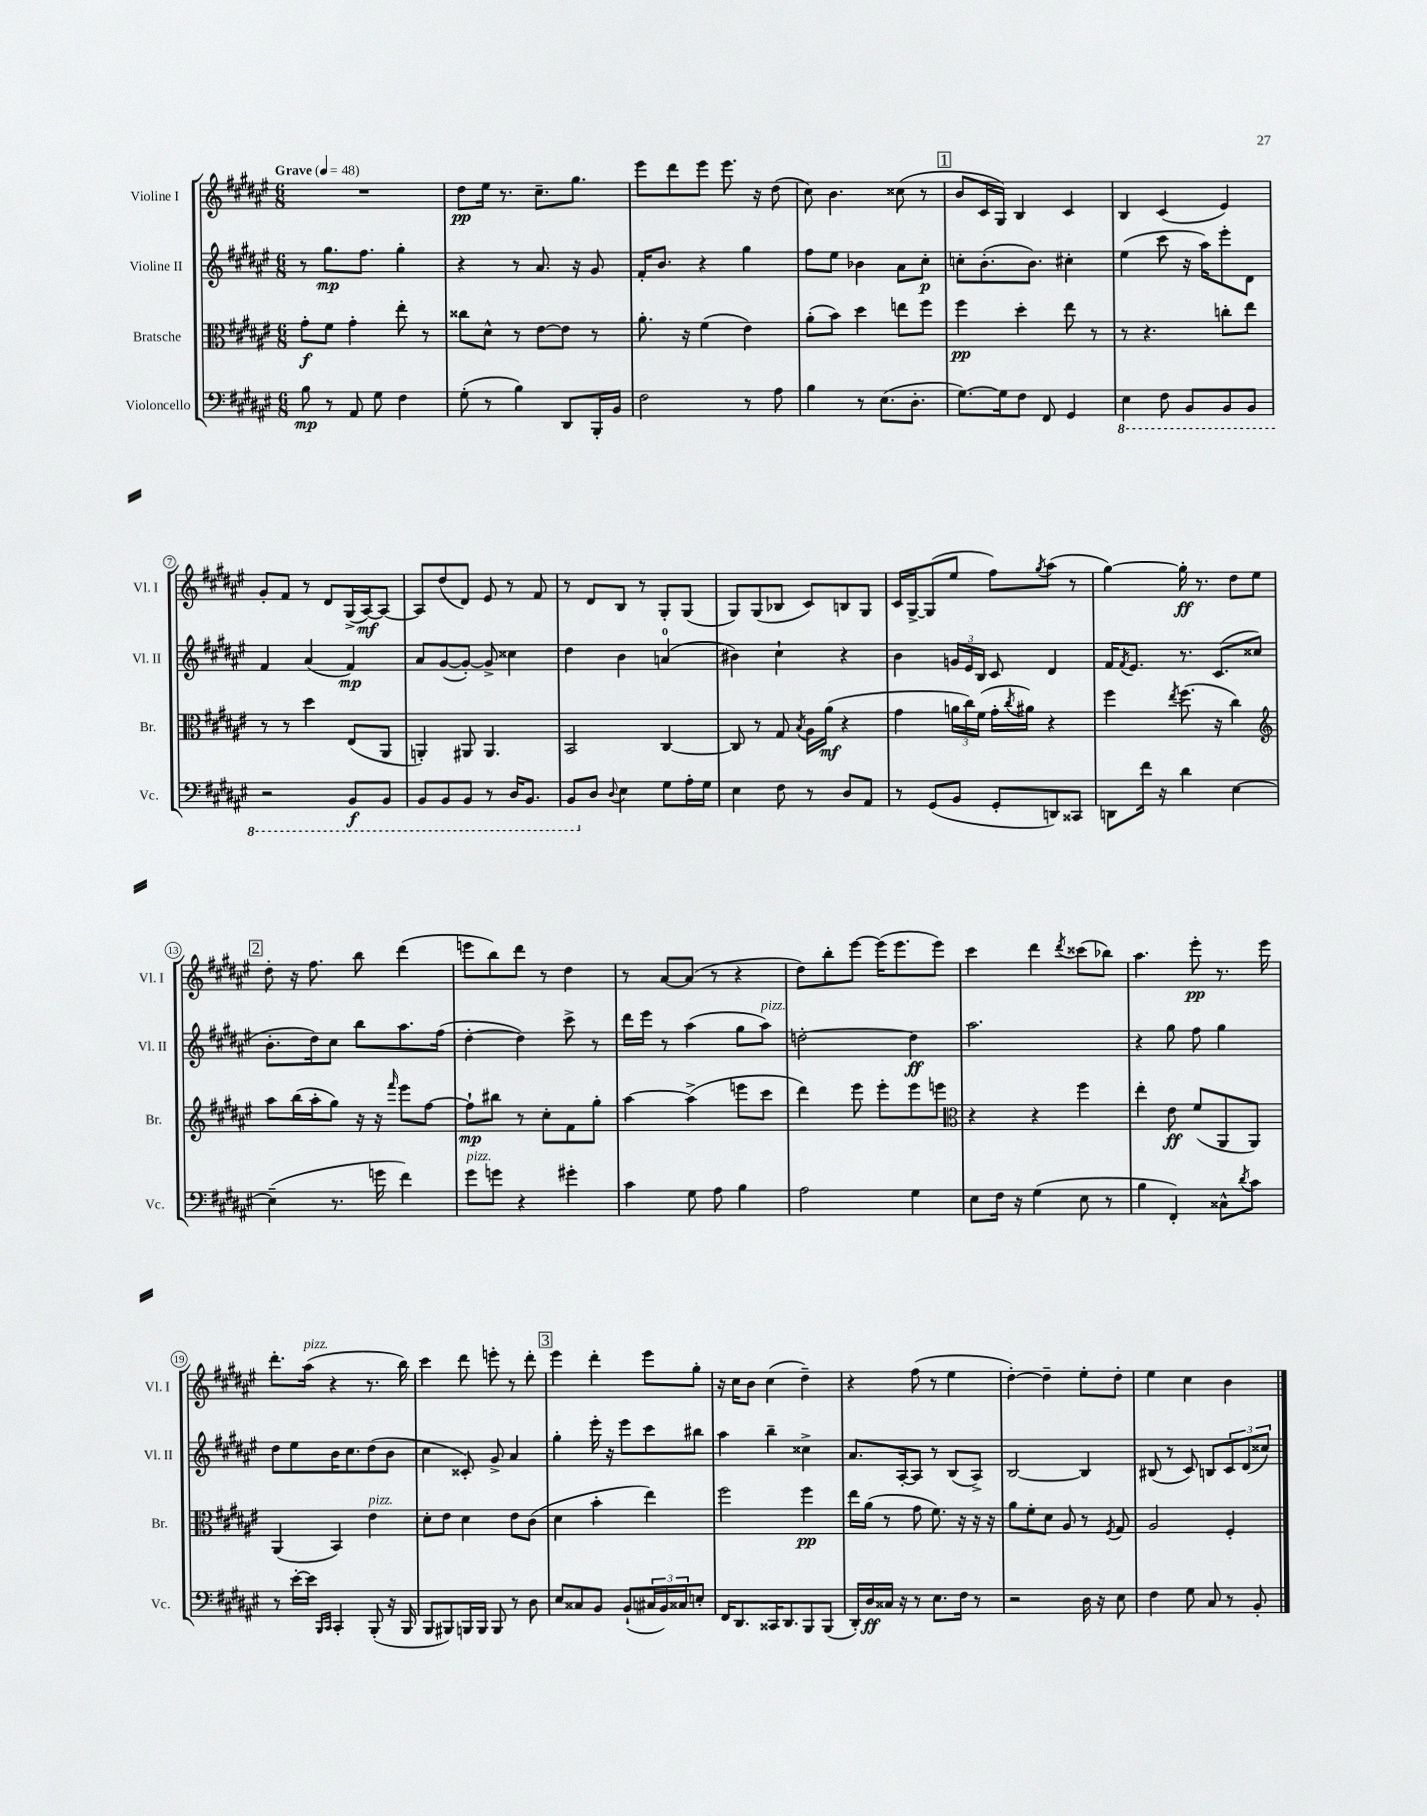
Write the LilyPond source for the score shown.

<<
\new StaffGroup <<
\new Staff = "s0" \with { instrumentName = "Violine I" shortInstrumentName = "Vl. I" } {
    \clef treble \key fis \major \numericTimeSignature \time 6/8 \tempo "Grave" 4 = 48
    R2. |
    dis''8\pp eis''16 r8. cis''8.-- gis''8. |
    eis'''8 dis'''8 eis'''8 eis'''8. r16 dis''8( |
    cis''8) b'4. cisis''8( r8 |
    \mark \markup { \box "1" } b'8 cis'16 gis16) b4 cis'4 |
    b4 cis'4( eis'4) |
    gis'8-. fis'8 r8 dis'8 gis16->( ais16~\mf) ais8~ |
    ais8 dis''8( dis'8) eis'8 r8 fis'8 |
    r8 dis'8 b8 r8 gis8-. gis8( |
    gis8) gis8( bes8 cis'8) b8 gis8 |
    cis'16 gis16~-> gis8( eis''8 fis''8) \acciaccatura { gis''8 } ais''8( r8 |
    gis''4~) gis''16-.\ff r8. dis''8 eis''8 |
    \mark \markup { \box "2" } dis''8-. r16 fis''8. b''8 dis'''4( |
    e'''8 b''8) dis'''8 r8 dis''4 |
    r8 ais'8~ ais'8( r8 r4 |
    dis''8) b''8-. eis'''8~ eis'''16( eis'''8. eis'''8) |
    cis'''4 dis'''4 \acciaccatura { dis'''8 } cisis'''8( bes''8) |
    ais''4. eis'''8-.\pp r8. eis'''16 |
    dis'''8.-. ais''16^\markup { \italic "pizz." }( r4 r8. b''16) |
    cis'''4 dis'''8 e'''8-. r8 dis'''8-. |
    \mark \markup { \box "3" } eis'''4 dis'''4-. eis'''8 gis''8-. |
    r16 cis''16 b'8 cis''4( dis''4--) |
    r4 fis''8( r8 eis''4 |
    dis''4~-.) dis''4-- eis''8-. dis''8-. |
    eis''4 cis''4 b'4 \bar "|." |
}
\new Staff = "s1" \with { instrumentName = "Violine II" shortInstrumentName = "Vl. II" } {
    \clef treble \key fis \major \numericTimeSignature \time 6/8
    r8 gis''8.\mp fis''8. gis''4-. |
    r4 r8 ais'8. r16 gis'8 |
    fis'16-. b'8. r4 gis''4 |
    fis''8 eis''8 bes'4 ais'8 cis''8-.\p |
    \mark \markup { \box "1" } c''8-. b'8.-.( b'8.) cis''4-. |
    eis''4( cis'''8 r16 ais''16) eis'''8-. dis'8 |
    fis'4 ais'4( fis'4\mp) |
    ais'8 gis'8~( gis'8~-.) gis'8-> cisis''4 |
    dis''4 b'4 a'4-0( |
    bis'4) cis''4-! r4 |
    b'4 \tuplet 3/2 { g'16 eis'16 b16 } cis'8 dis'4 |
    fis'16 \acciaccatura { fis'8 } eis'8. r8. cis'8.( cisis''8 |
    \mark \markup { \box "2" } b'8.-. dis''16) cis''8 b''8 ais''8. fis''16( |
    dis''4~-. dis''4) cis'''8-> r8 |
    dis'''16 eis'''16 r8 ais''4( gis''8 ais''8^\markup { \italic "pizz." }) |
    d''2~-. d''4\ff |
    ais''2. |
    r4 gis''8 fis''8 gis''4 |
    dis''8 eis''8 b'16 cis''8. dis''8( b'8 |
    cis''4 cisis'8-.) gis'8-> ais'4 |
    \mark \markup { \box "3" } gis''4-. eis'''16-. r16 eis'''8 cis'''8 bis''8 |
    ais''4 b''4-- cisis''4-> |
    ais'8. ais16~-. ais8 r8 b8( ais8->) |
    b2~ b4 |
    bis8( r8 cis'8) b8 \tuplet 3/2 { cis'8 dis'8( cisis''8) } \bar "|." |
}
\new Staff = "s2" \with { instrumentName = "Bratsche" shortInstrumentName = "Br." } {
    \clef alto \key fis \major \numericTimeSignature \time 6/8
    gis'8-.\f fis'8 gis'4-. eis''8-. r8 |
    cisis''8 dis'8-^ r8 eis'8~ eis'8 r8 |
    ais'8.-. r16 fis'4( eis'4) |
    ais'8-.( b'8) dis''4 e''8 fis''8 |
    \mark \markup { \box "1" } fis''4\pp dis''4-. eis''8 r8 |
    r8 r4. c''8-. eis''8 |
    r8 r8 dis''4 eis8( ais,8 |
    a,4-.) ais,8 ais,4. |
    b,2 cis4~ |
    cis8 r8 gis8 \acciaccatura { b8 } ais16 ais'16\mf( r4 |
    gis'4 \tuplet 3/2 { a'16 cis''16) fis'16( } gis'16-. \acciaccatura { cis''8 } ais'16) r4 |
    fis''4 \acciaccatura { eis''8 } fis''8.( r16 cis''4) |
    \mark \markup { \box "2" } \clef treble ais''8 b''16( ais''16-. gis''8) r16 r16 \grace { fis'''16 } eis'''8 fis''8~ |
    fis''8-!\mp bis''8 r8 cis''8-. fis'8 gis''8-. |
    ais''4~ ais''4->( e'''8 cis'''8 |
    dis'''4) eis'''8 eis'''8-. eis'''8 e'''8 |
    \clef alto r4 r4 fis''4 |
    eis''4-. eis'8\ff fis'8( ais,8 ais,8) |
    ais,4( b,4) eis'4^\markup { \italic "pizz." } |
    dis'8-. eis'8 dis'4 eis'8 cis'8( |
    \mark \markup { \box "3" } dis'4 b'4-. eis''4) |
    fis''2 fis''4\pp |
    eis''16 ais'16( r8 gis'8 fis'8.) r16 r16 r16 |
    ais'8 fis'8-. dis'8 ais8 r8 \acciaccatura { fis8 } gis8 |
    ais2 fis4-. \bar "|." |
}
\new Staff = "s3" \with { instrumentName = "Violoncello" shortInstrumentName = "Vc." } {
    \clef bass \key fis \major \numericTimeSignature \time 6/8
    b8\mp r8 ais,8 gis8 fis4 |
    gis8-.( r8 b4) dis,8 b,,16-. b,16 |
    fis2 r8 ais8 |
    b4 r8 eis8.( dis8.-. |
    \mark \markup { \box "1" } gis8.~) gis16 fis8 fis,8 gis,4 |
    \ottava #-1 eis,4 fis,8 b,,8 b,,8 b,,8 |
    r2 b,,8\f b,,8 |
    b,,8 b,,8 b,,8 r8 dis,16 b,,8. |
    b,,8 \ottava #0 dis8 \appoggiatura { dis8 } eis4 gis8 ais16-. gis16 |
    eis4 fis8 r8 dis8 ais,8 |
    r8 gis,8( b,8 gis,8-. d,8) cisis,8 |
    d,8 fis'16 r16 dis'4 eis4~ |
    \mark \markup { \box "2" } eis4--( r8. g'16 fis'4) |
    gis'8^\markup { \italic "pizz." } g'8 r4 gis'4-. |
    cis'4 gis8 ais8 b4 |
    ais2 gis4 |
    eis8 fis16 r16 gis4( eis8 r8 |
    b4 fis,4-.) cisis8-^ \acciaccatura { dis'8 } cis'8 |
    r8 eis'16~-. eis'16 \grace { b,,16 cis,16 } cis,4-. b,,8-.( r16 b,,16 |
    b,,8 bis,,8) b,,16 b,,16 b,,8 r8 dis8 |
    \mark \markup { \box "3" } eis8 cisis8 b,8 b,8-!( \tuplet 3/2 { cis16 b,16) cisis16 } e8-. |
    fis,16 dis,8. cisis,16 dis,8. b,,8 b,,8( |
    dis,16-.) dis16\ff cisis16 r16 r8 eis8. fis16 r8 |
    r2 dis16 r16 eis8 |
    fis4 gis8 cis8 r8 b,8-. \bar "|." |
}
>>
>>
\layout { \context { \Score \override BarNumber.stencil = #(make-stencil-circler 0.1 0.3 ly:text-interface::print) } }
